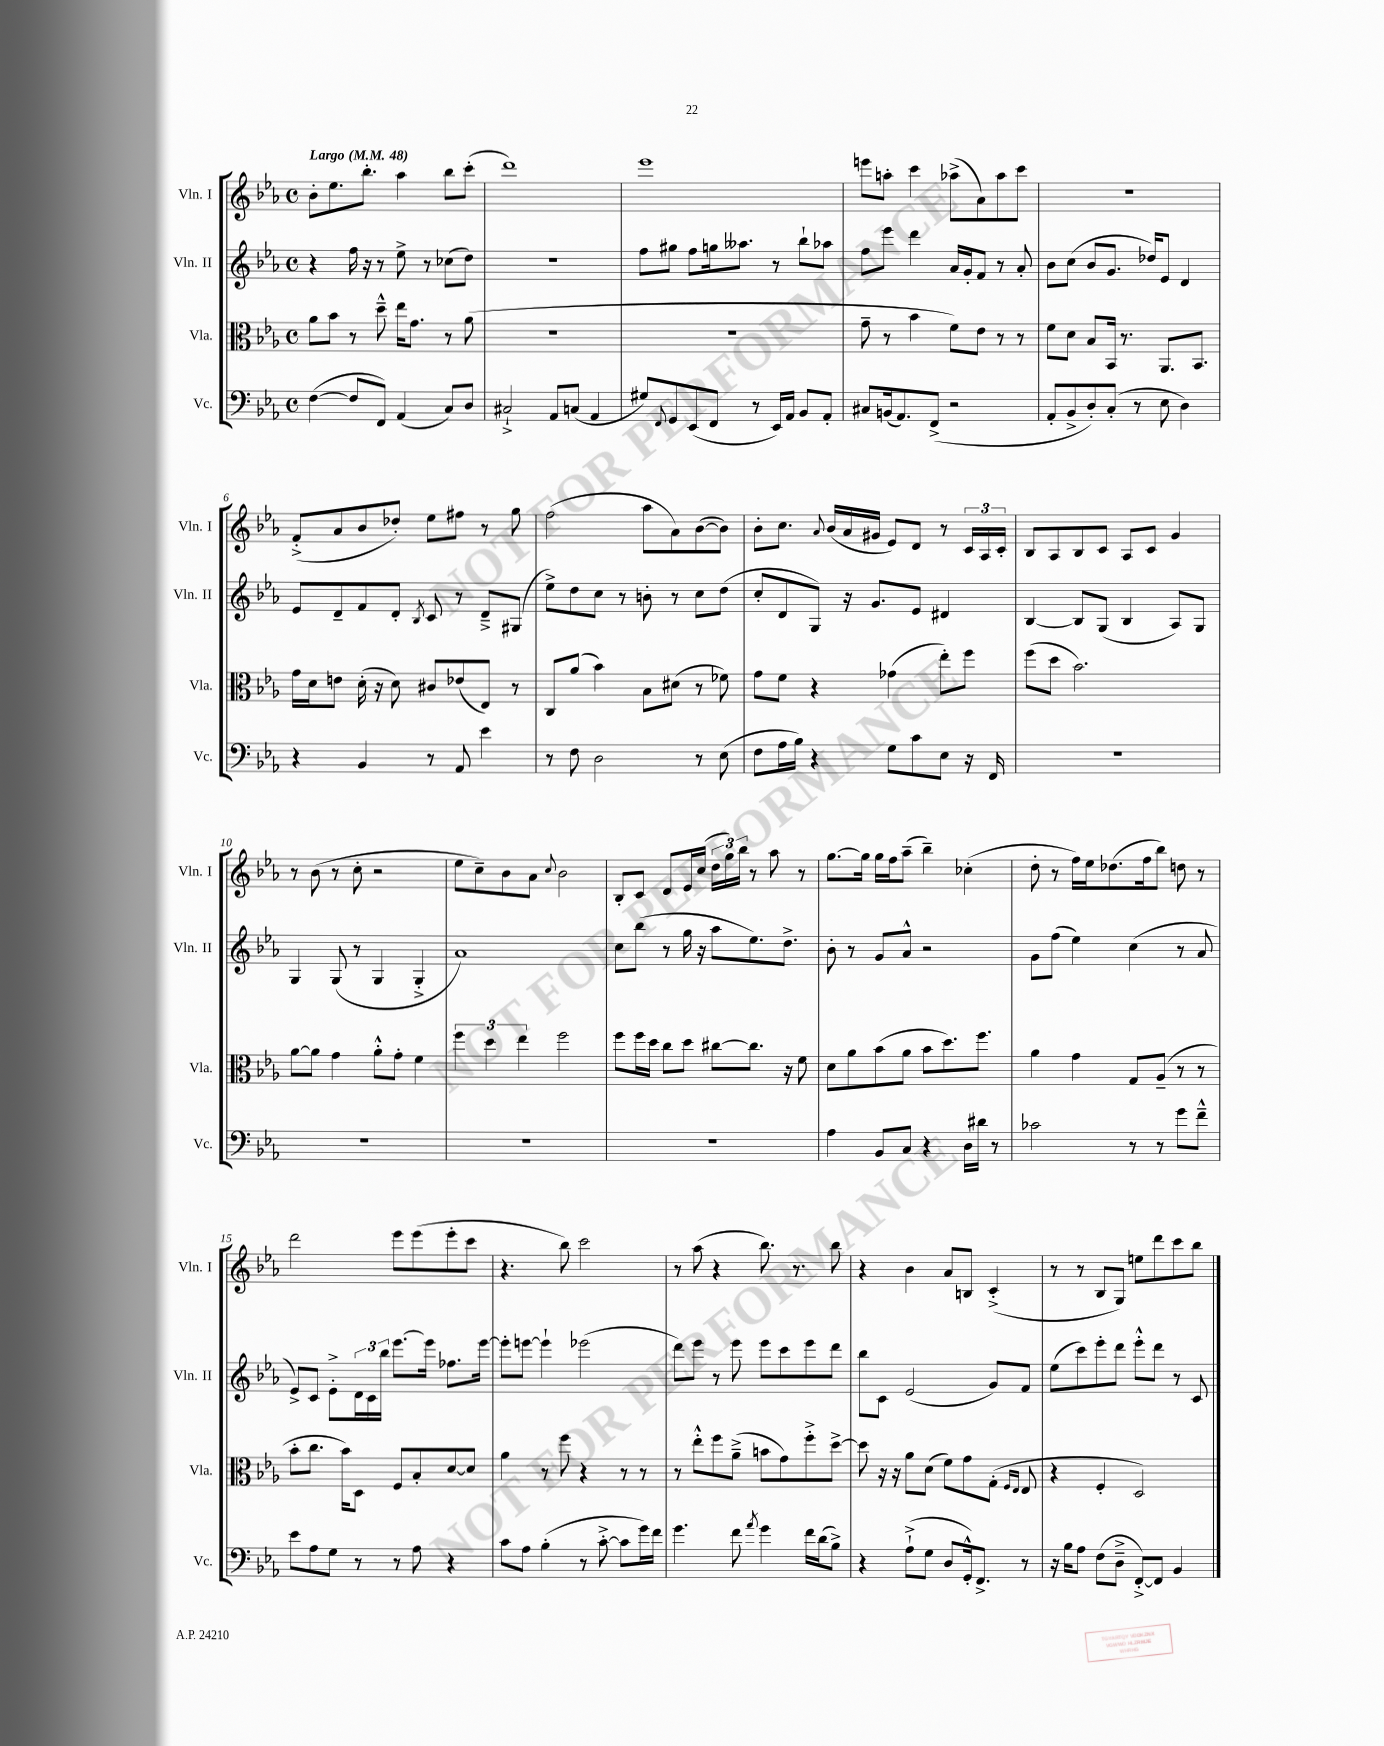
<<
\new StaffGroup <<
\new Staff = "s0" \with { instrumentName = "Vln. I" shortInstrumentName = "Vln. I" } {
    \clef treble \key ees \major \defaultTimeSignature \time 4/4 \tempo "Largo" 4 = 48
    bes'8-. ees''8. bes''8.-. aes''4 bes''8 c'''8-.( |
    d'''1) |
    ees'''1 |
    e'''8 a''8-. c'''4 aes''8->( aes'8) aes''8 c'''8 |
    R1 |
    f'8-.->( aes'8 bes'8 des''8-.) ees''8 fis''8 r8 g''8 |
    f''2( aes''8 aes'8) bes'8~( bes'8) |
    bes'8-. c''8. \appoggiatura { aes'8 } bes'16( aes'16 gis'16 ees'8) d'8 r8 \tuplet 3/2 { c'16 aes16 c'16-. } |
    bes8 aes8 bes8 c'8 aes8 c'8 g'4 |
    r8 bes'8( r8 c''8-. r2 |
    ees''8 c''8--) bes'8 aes'8 \appoggiatura { c''8 } bes'2 |
    bes8-. c'8 d'8 ees'16 c''16( \tuplet 3/2 { d''16 g''16) bes''16 } r8 aes''8 r8 |
    g''8.~ g''16 g''16 f''16 aes''8--( bes''4--) ces''4-.( |
    d''8-. r8 f''16) ees''16 des''8.( f''16 bes''8) d''8 r8 |
    d'''2 ees'''8 ees'''8( ees'''8-. c'''8 |
    r4. bes''8) c'''2 |
    r8 aes''8( r4 bes''8.) r8. bes''8 |
    r4 bes'4 aes'8 b8 c'4-.->( |
    r8 r8 bes8 g8) e''8 d'''8 c'''8 bes''8 \bar "|." |
}
\new Staff = "s1" \with { instrumentName = "Vln. II" shortInstrumentName = "Vln. II" } {
    \clef treble \key ees \major \defaultTimeSignature \time 4/4
    r4 f''16 r16 r8 ees''8-> r8 ces''8( d''8) |
    R1 |
    f''8 gis''8 f''8 g''16 aeses''8. r8 bes''8-! aes''8 |
    f''8 ees'''8 d'''4 aes'16 g'16-. f'8 r8 aes'8-. |
    bes'8 c''8( bes'8 g'8. des''16) ees'8 d'4 |
    ees'8 d'8-- f'8 d'8-. \acciaccatura { bes8 } c'8 r8 d'8---> gis8( |
    ees''8->) d''8 c''8 r8 b'8-. r8 c''8 d''8( |
    c''8-. d'8 g8) r16 g'8. ees'8 dis'4 |
    bes4~ bes8 g8( bes4 aes8) g8 |
    g4 g8( r8 g4 g4-.-> |
    aes'1) |
    c''8 bes''8( r8 g''16 r16 aes''8 ees''8.) d''8.-> |
    bes'8-. r8 g'8 aes'8-^ r2 |
    g'8 f''8( ees''4) c''4( r8 aes'8 |
    ees'8->) c'8 ees'8-.-> \tuplet 3/2 { d'16 c'16 bes''16 } ees'''8.~ ees'''16 fes''8. ees'''16~ |
    ees'''8-. e'''8~ e'''4-! ees'''2( |
    d'''8) ees'''8 r8 ees'''8 ees'''8 c'''8 ees'''8 d'''8 |
    bes''8 c'8 ees'2( g'8) f'8 |
    ees''8( c'''8) ees'''8-. d'''8 ees'''8-.-^ d'''8 r8 c'8 \bar "|." |
}
\new Staff = "s2" \with { instrumentName = "Vla." shortInstrumentName = "Vla." } {
    \clef alto \key ees \major \defaultTimeSignature \time 4/4
    aes'8 bes'8 r8 d''8---^ ees''16 g'8. r8 aes'8( |
    R1 |
    R1 |
    g'8-- r8 bes'4 f'8) ees'8 r8 r8 |
    f'8 d'8 bes8 bes,16 r8. aes,8. bes,8. |
    g'16 d'16 e'8 d'16-.( r16 d'8) cis'8 ees'8( ees8) r8 |
    c8 aes'8( bes'4) bes8 dis'8( r8 fes'8) |
    g'8 f'8 r4 ges'4( ees''8-.) f''8 |
    f''8( d''8 bes'2.) |
    aes'8~ aes'8 g'4 aes'8-.-^ g'8-. f'4 |
    \tuplet 3/2 { f''4 d''4 ees''4 } f''2 |
    f''8 f''16 d''16 c''8 d''8 cis''8~ cis''8. r16 f'8 |
    d'8 aes'8 bes'8( aes'8 bes'8 d''8.) f''8. |
    aes'4 g'4 g8 aes8--( r8 r8 |
    bes'8-. c''8. bes'16) d8 f8 bes8-. d'8~ d'8 |
    aes'4 r8 f''8 r4 r8 r8 |
    r8 ees''8-.-^ f''8 aes'8--->( b'8 g'8) f''8-.-> d''8~-> |
    d''8 r16 r16 aes'8 d'8( f'8) g'8 g8-.( \grace { f16 ees16 } ees8 |
    r4 f4-. d2) \bar "|." |
}
\new Staff = "s3" \with { instrumentName = "Vc." shortInstrumentName = "Vc." } {
    \clef bass \key ees \major \defaultTimeSignature \time 4/4
    f4~( f8 f,8) aes,4( c8) d8 |
    cis2-!-> aes,8 c8( aes,4 |
    gis8) \appoggiatura { f,8 } g,8 ees,8( f,8 r8 ees,16) aes,16 bes,8 aes,8-. |
    cis8 b,16( aes,8.) f,8->( r2 |
    aes,8-. bes,8-> d8-.) c8-.( r8 ees8 d4) |
    r4 bes,4 r8 aes,8 ees'4 |
    r8 f8 d2 r8 ees8( |
    f8 aes16 bes16) r4 g8 c'8 ees8 r16 f,16 |
    R1 |
    R1 |
    R1 |
    R1 |
    aes4 bes,8 c8 r4 d16 dis'16 r8 |
    ces'2 r8 r8 g'8 f'8---^ |
    ees'8 aes8 g8 r8 r8 aes8 r4 |
    c'8 aes8 bes4-.( r8 c'8~-.-> c'8 g'16) f'16 |
    g'4. f'8 \acciaccatura { aes'8 } g'4 f'16 d'16( bes8->) |
    r4 aes8-!->( g8 d8 g,16-.-^) f,8.-> r8 |
    r16 bes16 aes8 f8( d8---> f,8~-.->) f,8 bes,4 \bar "|." |
}
>>
>>
